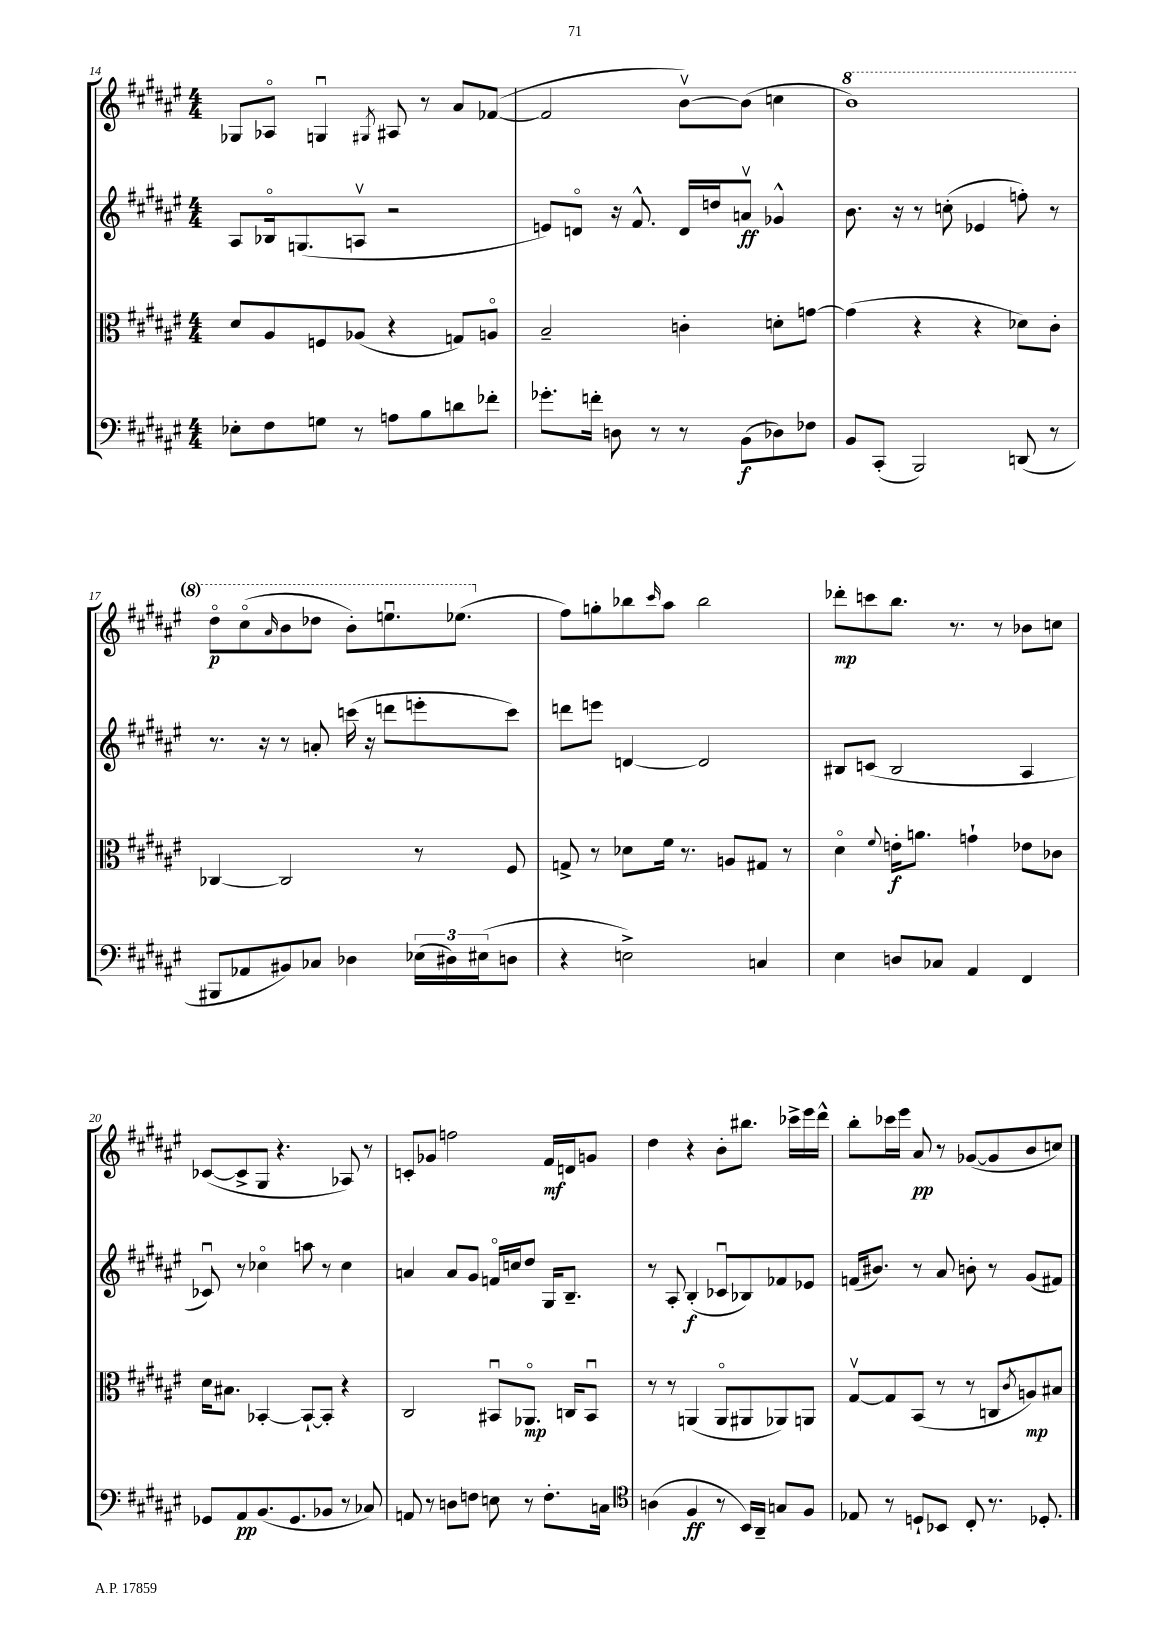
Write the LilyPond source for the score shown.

<<
\new StaffGroup <<
\new Staff = "s0" {
    \clef treble \key fis \major \numericTimeSignature \time 4/4
    ges8 aes8\flageolet g4\downbow \acciaccatura { gis8 } ais8 r8 ais'8 fes'8~( |
    fes'2 b'8~\upbow) b'8( c''4 |
    \ottava #1 b''1) |
    dis'''8\flageolet\p cis'''8\flageolet( \grace { ais''16 } b''8 des'''8 b''8-.) e'''8.\downbow ees'''8.( \ottava #0 |
    fis''8) g''8-. bes''8 \grace { cis'''16 } ais''8 bes''2 |
    des'''8-.\mp c'''8 b''8. r8. r8 bes'8 c''8 |
    ces'8~( ces'8-> gis8 r4. aes8) r8 |
    c'8-. ges'8 f''2 fis'16\mf d'16 g'8 |
    dis''4 r4 b'8-. bis''8. ces'''16-> eis'''16 dis'''16-^ |
    b''8-. ces'''16 eis'''16 ais'8\pp r8 ges'8~( ges'8 b'8 c''8) \bar "|." |
}
\new Staff = "s1" {
    \clef treble \key fis \major \numericTimeSignature \time 4/4
    ais8 bes16\flageolet g8.( a8\upbow r2 |
    e'8) d'8\flageolet r16 fis'8.-^ d'16 d''16 a'8\upbow\ff ges'4-^ |
    b'8. r16 r8 c''8-.( ees'4 f''8-.) r8 |
    r8. r16 r8 a'8-. c'''16( r16 d'''8 e'''8-. c'''8) |
    d'''8 e'''8 d'4~ d'2 |
    bis8 c'8( bis2 ais4 |
    ces'8\downbow) r8 ces''4\flageolet a''8 r8 ces''4 |
    a'4 a'8 gis'8 f'16\flageolet c''16 dis''8 gis16 b8.-- |
    r8 ais8-. b4-.\f( ces'8\downbow bes8) fes'8 ees'8 |
    f'16( bis'8.) r8 ais'8 b'8-. r8 gis'8( fis'8) \bar "|." |
}
\new Staff = "s2" {
    \clef alto \key fis \major \numericTimeSignature \time 4/4
    dis'8 ais8 f8 aes8( r4 g8) a8\flageolet |
    b2-- c'4-. d'8-. g'8~ |
    g'4( r4 r4 des'8) cis'8-. |
    ces4~ ces2 r8 fis8 |
    g8-> r8 des'8 fis'16 r8. a8 gis8 r8 |
    dis'4\flageolet \appoggiatura { fis'8 } e'16-.\f a'8. g'4-! ees'8 ces'8 |
    dis'16 bis8. bes,4~-. bes,8~-! bes,8-. r4 |
    cis2 bis,8\downbow aes,8.\flageolet\mp c16 bis,8\downbow |
    r8 r8 a,4( a,8\flageolet ais,8 aes,8) a,8 |
    gis8~\upbow gis8 b,8( r8 r8 c8 \acciaccatura { cis'8 } a8\mp) bis8 \bar "|." |
}
\new Staff = "s3" {
    \clef bass \key fis \major \numericTimeSignature \time 4/4
    ees8-. fis8 g8 r8 a8 b8 d'8 fes'8-. |
    ges'8.-. f'16-. d8 r8 r8 b,8\f( des8) fes8 |
    b,8 cis,8-.( b,,2) d,8( r8 |
    bis,,8 aes,8 bis,8) ces8 des4 \tuplet 3/2 { ees16( dis16) eis16( } d8 |
    r4 e2->) c4 |
    eis4 d8 ces8 ais,4 fis,4 |
    ges,8 ais,8\pp b,8.( ges,8. bes,8 r8 ces8) |
    a,8 r8 d8 f8 e8 r8 f8.-. c16 |
    \clef tenor a4( fis4\ff r8 b,16) ais,16-- g8 fis8 |
    ees8 r8 d8-! bes,8 cis8-. r8. des8.-. \bar "|." |
}
>>
>>
\layout { \context { \Score currentBarNumber = #14 } }
